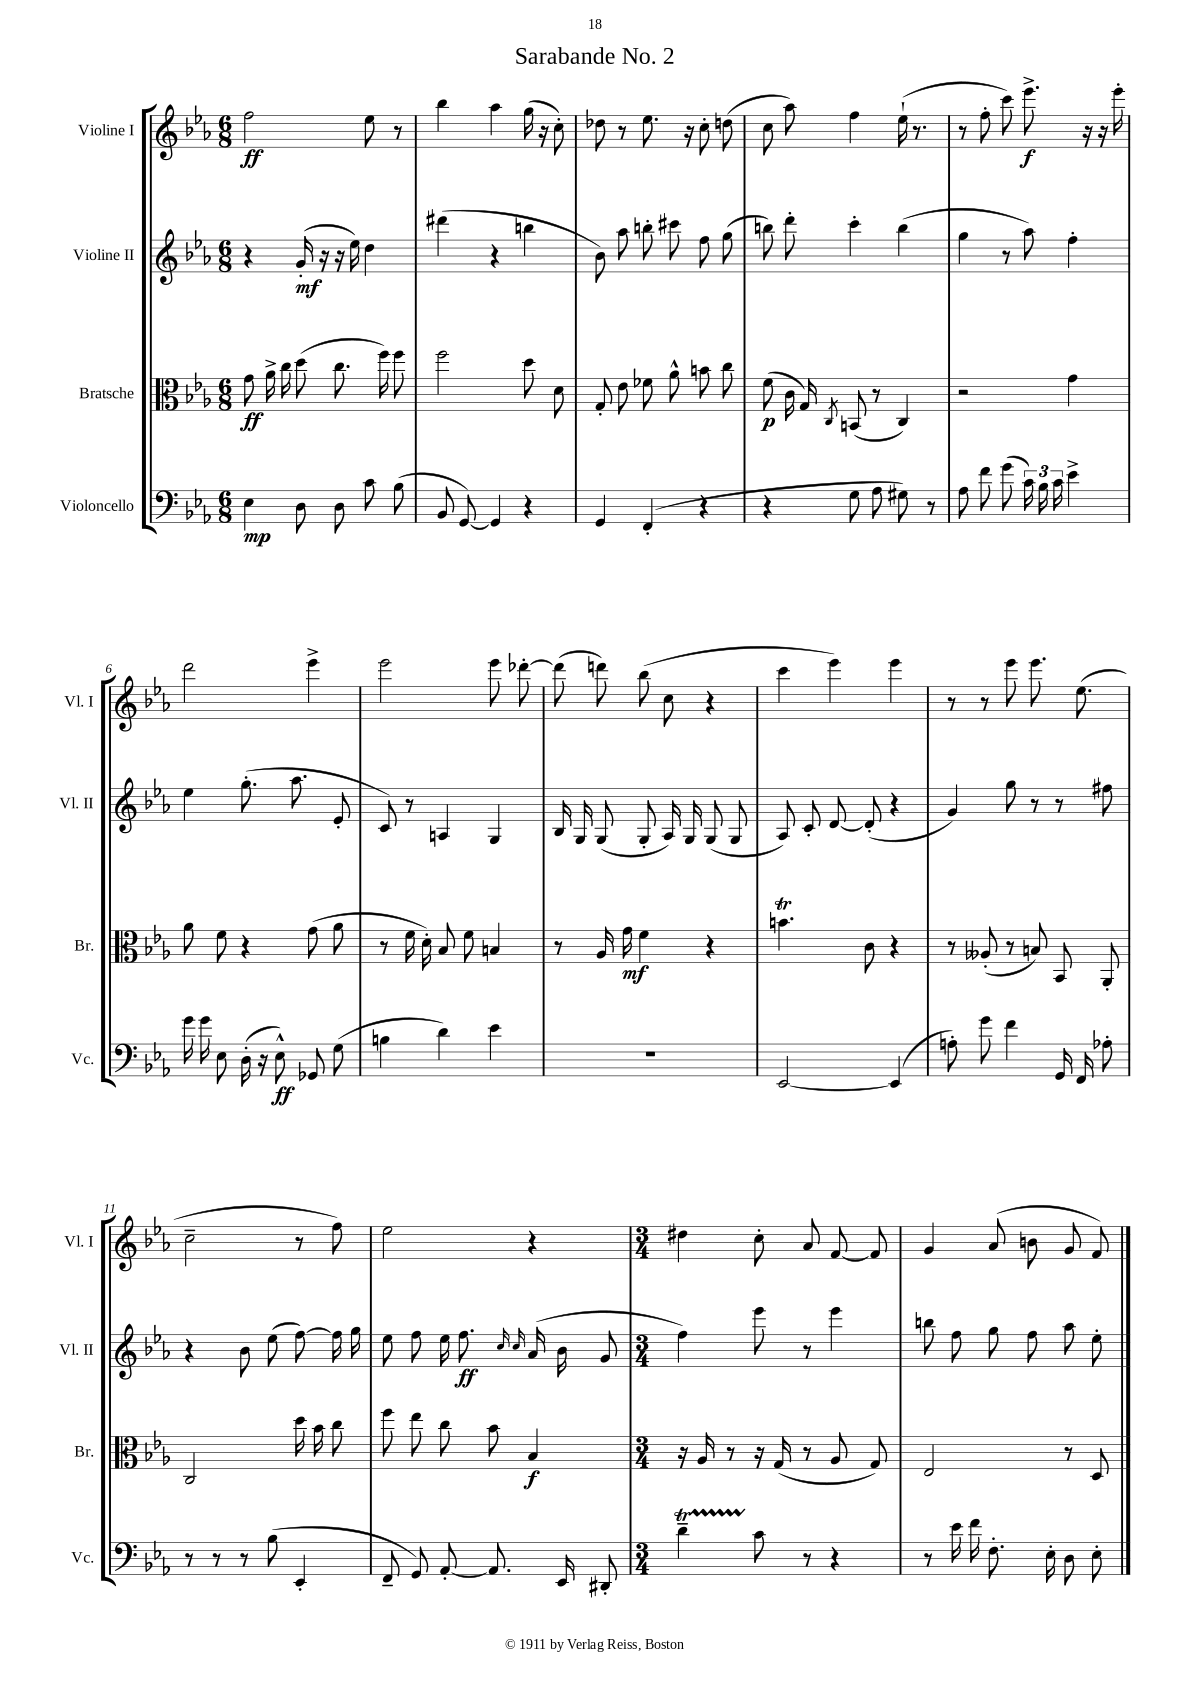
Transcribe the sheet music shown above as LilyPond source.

\header { title = "Sarabande No. 2" }
<<
\new StaffGroup <<
\new Staff = "s0" \with { instrumentName = "Violine I" shortInstrumentName = "Vl. I" } {
    \clef treble \key ees \major \numericTimeSignature \time 6/8
    \autoBeamOff f''2\ff ees''8 r8 |
    bes''4 aes''4 g''16( r16 c''8-.) |
    des''8 r8 ees''8. r16 c''8-. d''8( |
    c''8 aes''8) f''4 ees''16-!( r8. |
    r8 f''8-. c'''8) ees'''8.->\f r16 r16 ees'''16-. |
    d'''2 ees'''4-> |
    ees'''2 ees'''8 des'''8~-. |
    des'''8( d'''8) bes''8( c''8 r4 |
    c'''4 ees'''4) ees'''4 |
    r8 r8 ees'''8 ees'''8. ees''8.( |
    c''2-- r8 f''8) |
    ees''2 r4 |
    \numericTimeSignature \time 3/4 dis''4 c''8-. aes'8 f'8~ f'8 |
    g'4 aes'8( b'8 g'8 f'8) \bar "|." |
}
\new Staff = "s1" \with { instrumentName = "Violine II" shortInstrumentName = "Vl. II" } {
    \clef treble \key ees \major \numericTimeSignature \time 6/8
    \autoBeamOff r4 g'16-.\mf( r16 r16 ees''16) d''4 |
    dis'''4( r4 b''4 |
    bes'8) aes''8 b''8-. cis'''8 f''8 g''8( |
    b''8) d'''8-. c'''4-. b''4( |
    g''4 r8 aes''8) f''4-. |
    ees''4 g''8.-.( aes''8. ees'8-. |
    c'8) r8 a4 g4 |
    bes16 g16 g8( g8-. aes16) g16 g8( g8 |
    aes8) c'8-. d'8~ d'8-.( r4 |
    g'4) g''8 r8 r8 fis''8 |
    r4 bes'8 ees''8( f''8~) f''16 g''16 |
    ees''8 f''8 ees''16 f''8.\ff \grace { c''16 c''16 } aes'16( bes'16 g'8 |
    \numericTimeSignature \time 3/4 f''4) ees'''8 r8 ees'''4 |
    b''8 f''8 g''8 f''8 aes''8 ees''8-. \bar "|." |
}
\new Staff = "s2" \with { instrumentName = "Bratsche" shortInstrumentName = "Br." } {
    \clef alto \key ees \major \numericTimeSignature \time 6/8
    \autoBeamOff g'8\ff aes'16-> c''16 d''8( c''8. f''16) f''8 |
    f''2 d''8 d'8 |
    g8-. ees'8 fes'8 aes'8-^ b'8 c''8 |
    f'8\p( c'16 g16) \acciaccatura { c8 } b,8( r8 c4) |
    r2 g'4 |
    aes'8 f'8 r4 g'8( aes'8 |
    r8 f'16 d'16-.) bes8 f'8 b4 |
    r8 aes16 g'16\mf f'4 r4 |
    b'4.\trill c'8 r4 |
    r8 aeses8-.( r8 b8) bes,8 aes,8-. |
    c2 d''16 bes'16 c''8 |
    f''8 ees''8 c''8 bes'8 bes4\f |
    \numericTimeSignature \time 3/4 r16 aes16 r8 r16 g16( r8 aes8 g8) |
    ees2 r8 d8 \bar "|." |
}
\new Staff = "s3" \with { instrumentName = "Violoncello" shortInstrumentName = "Vc." } {
    \clef bass \key ees \major \numericTimeSignature \time 6/8
    \autoBeamOff ees4\mp d8 d8 c'8 bes8( |
    bes,8 g,8~) g,4 r4 |
    g,4 f,4-.( r4 |
    r4 g8 aes8 gis8) r8 |
    aes8 f'8 g'8( \tuplet 3/2 { c'16) bes16 c'16 } ees'4-> |
    g'16 g'16 ees8 d16-.( r16 ees8-^\ff) ges,8 g8( |
    b4 d'4) ees'4 |
    R2. |
    ees,2~ ees,4( |
    a8-.) g'8 f'4 g,16 f,16 aes8-. |
    r8 r8 r8 bes8( ees,4-. |
    f,8-- g,8) aes,8~-. aes,8. ees,16 dis,8-. |
    \numericTimeSignature \time 3/4 d'4--\startTrillSpan c'8\stopTrillSpan r8 r4 |
    r8 ees'16 f'16 f8.-. ees16-. d8 ees8-. \bar "|." |
}
>>
>>
